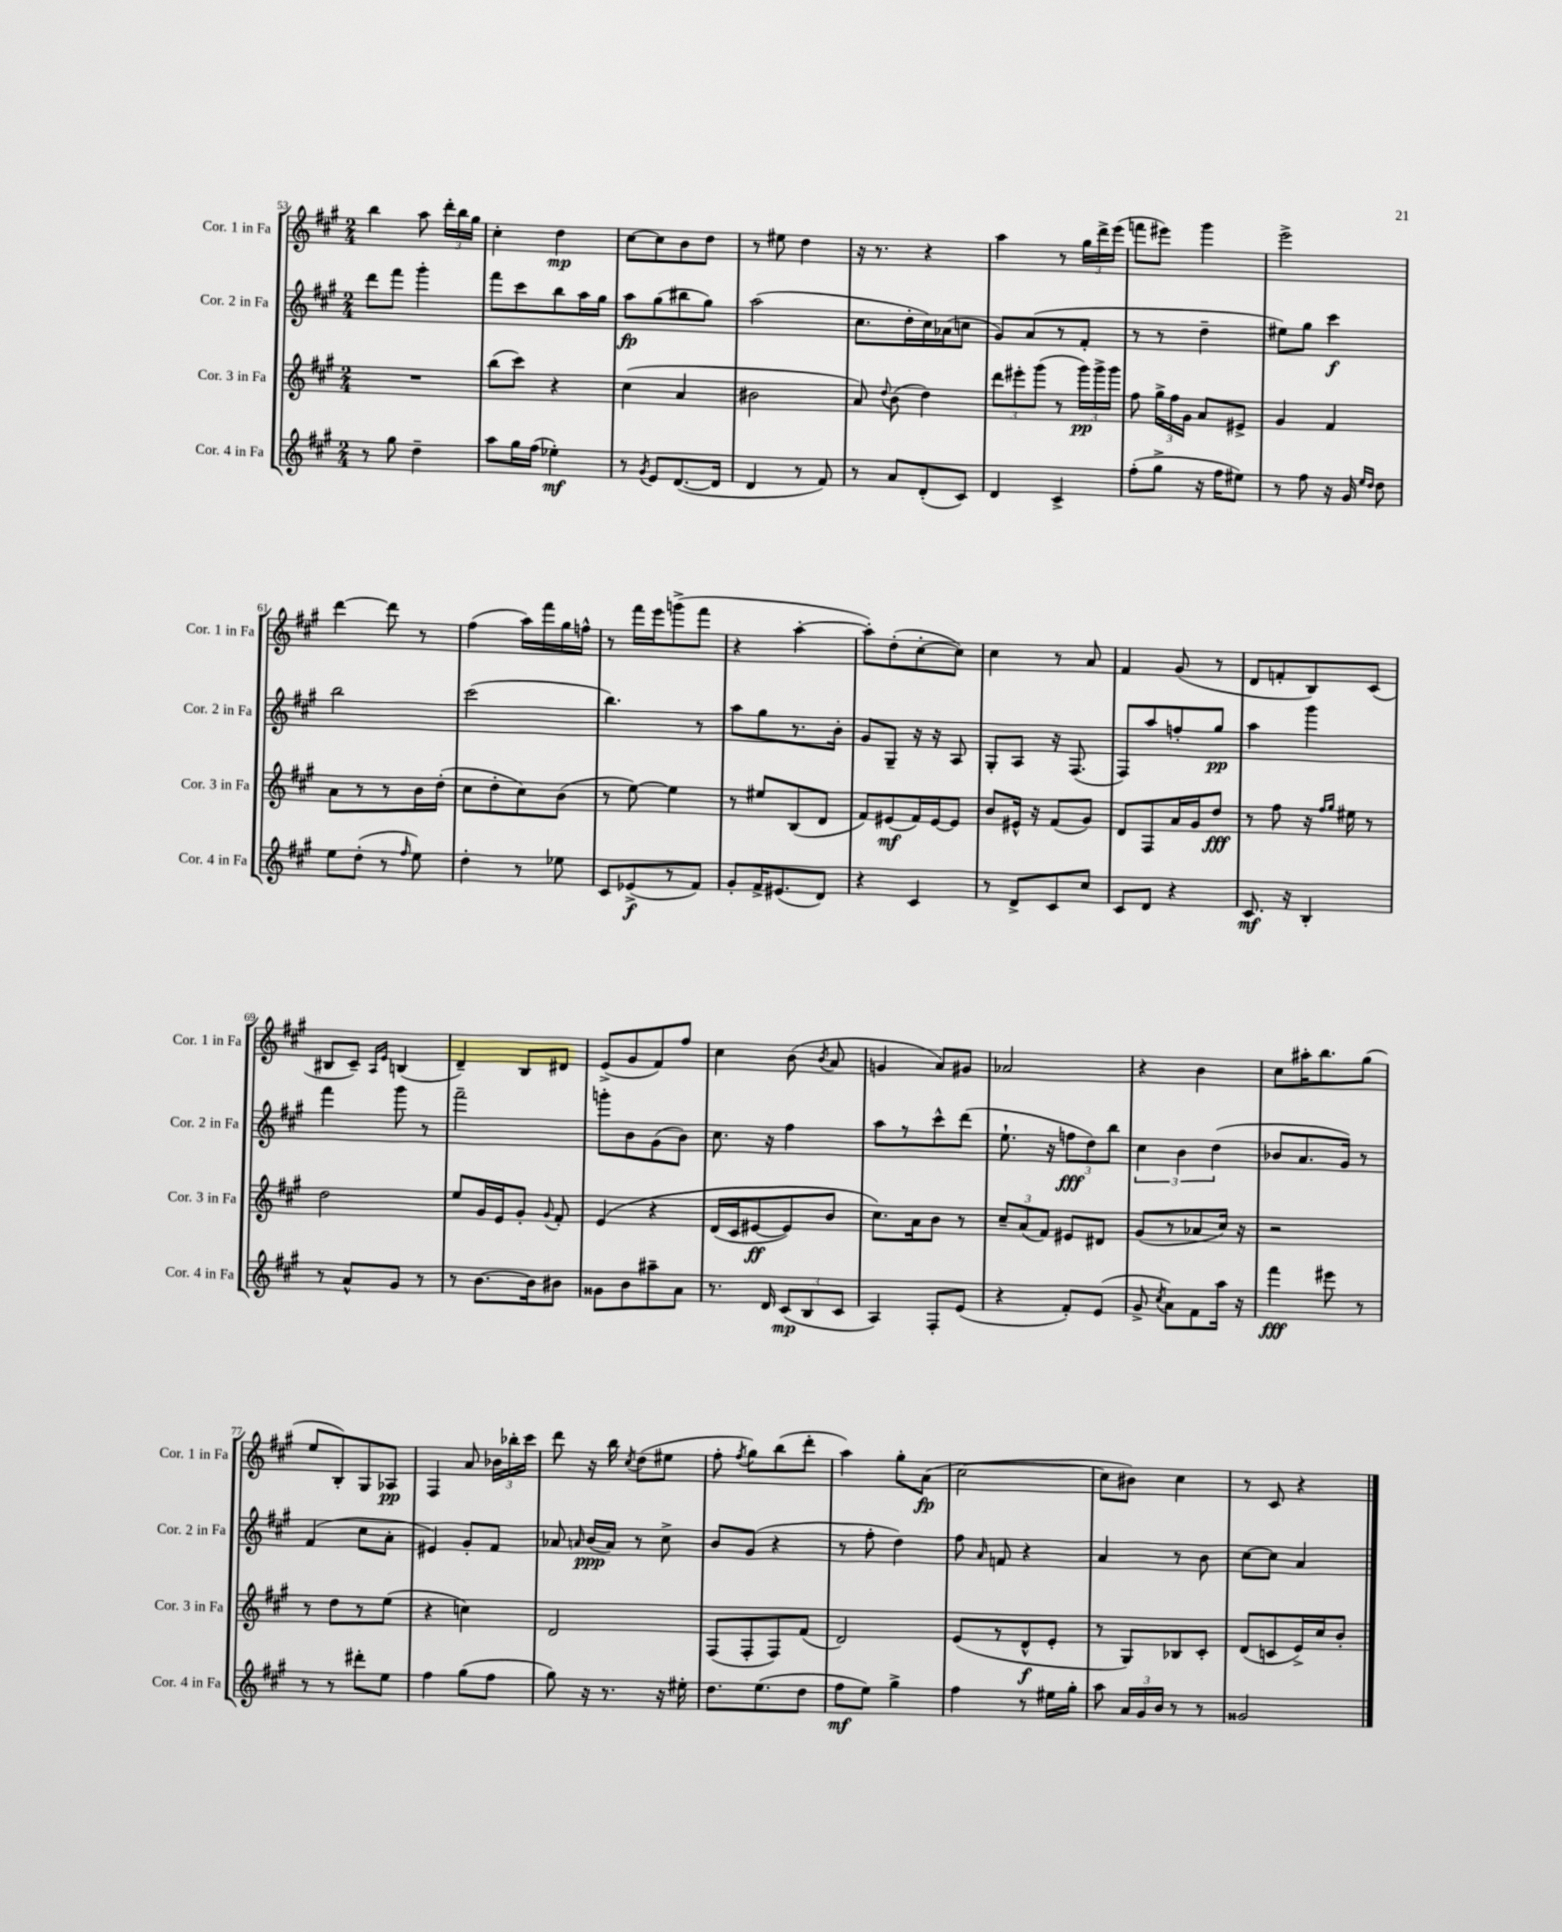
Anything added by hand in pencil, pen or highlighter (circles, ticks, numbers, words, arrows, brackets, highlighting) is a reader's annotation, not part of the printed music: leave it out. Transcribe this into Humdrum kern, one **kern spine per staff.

**kern	**dynam	**kern	**dynam	**kern	**dynam	**kern	**dynam
*part4	*part4	*part3	*part3	*part2	*part2	*part1	*part1
*staff4	*staff4	*staff3	*staff3	*staff2	*staff2	*staff1	*staff1
*I"Cor. 4 in Fa	*	*I"Cor. 3 in Fa	*	*I"Cor. 2 in Fa	*	*I"Cor. 1 in Fa	*
*I'Cor. 4 in Fa	*	*I'Cor. 3 in Fa	*	*I'Cor. 2 in Fa	*	*I'Cor. 1 in Fa	*
*clefG2	*	*clefG2	*	*clefG2	*	*clefG2	*
*k[f#c#g#]	*	*k[f#c#g#]	*	*k[f#c#g#]	*	*k[f#c#g#]	*
*M2/4	*	*M2/4	*	*M2/4	*	*M2/4	*
=53	=53	=53	=53	=53	=53	=53	=53
8r	.	2r	.	8ddd\L	.	4bb\	.
8gg#\	.	.	.	8fff#\J	.	.	.
4dd~\	.	.	.	4ggg#'\	.	8aa\	.
.	.	.	.	.	.	24ddd'\LL	.
.	.	.	.	.	.	24bb\	.
.	.	.	.	.	.	24gg#\JJ	.
=54	=54	=54	=54	=54	=54	=54	=54
8aa\L	.	(8bb\L	.	8fff#\L	.	4cc#'\	.
16gg#\L	.	8ccc#\J)	.	8ccc#\	.	.	.
(16ff#\JJ	.	.	.	.	.	.	.
4ee-X'\)	mf	4r	.	8bb\	.	4dd\	mp
.	.	.	.	16aa\L	.	.	.
.	.	.	.	16gg#\JJ	.	.	.
=55	=55	=55	=55	=55	=55	=55	=55
8r	.	(4cc#\	.	8aa\L	fp	[8cc#\L	.
8qg#/	.	.	.	.	.	.	.
8e/L	.	.	.	(8gg#\	.	8cc#\]	.
([8.d/	.	4a/	.	8bb#X\	.	8b\	.
.	.	.	.	8gg#\J)	.	8dd\J	.
16d/Jk]	.	.	.	.	.	.	.
=56	=56	=56	=56	=56	=56	=56	=56
4d/	.	2b#X\	.	(2aa\	.	8r	.
.	.	.	.	.	.	8ee#X\	.
8r	.	.	.	.	.	4dd\	.
8f#/)	.	.	.	.	.	.	.
=57	=57	=57	=57	=57	=57	=57	=57
8r	.	8a/)	.	8.cc#\L	.	16r	.
.	.	.	.	.	.	8.r	.
.	.	8qqdd/	.	.	.	.	.
8a/L	.	(8b\	.	.	.	.	.
.	.	.	.	16dd'\L	.	.	.
(8d'/	.	4dd\)	.	16cc#\)	.	4r	.
.	.	.	.	(16a-X\J	.	.	.
8c#/J)	.	.	.	8ccn\J	.	.	.
=58	=58	=58	=58	=58	=58	=58	=58
4d/	.	12ddd\L	.	8g#/L)	.	4aa\	.
.	.	12eee#X'\	.	.	.	.	.
.	.	.	.	(8a/	.	.	.
.	.	(12ggg#\J	.	.	.	.	.
4c#^/	.	8r	.	8r	.	8r	.
.	.	24ggg#\LL)	pp	8f#'/J	.	24gg#\LL	.
.	.	24ggg#^\	.	.	.	24ddd^\	.
.	.	24ggg#\JJ	.	.	.	(24eee\JJ	.
=59	=59	=59	=59	=59	=59	=59	=59
(8ff#'\L	.	8ff#\	.	8r	.	8fffn\L	.
8gg#^\J	.	24gg#^\LL	.	8r	.	8eee#X\J)	.
.	.	24ff#\	.	.	.	.	.
.	.	24g#\JJ	.	.	.	.	.
16r	.	8a/L	.	4dd~\	.	4ggg#\	.
16ff#\KL	.	.	.	.	.	.	.
8ee#X\J)	.	8e#X^/J	.	.	.	.	.
=60	=60	=60	=60	=60	=60	=60	=60
8r	.	4g#/	.	8ee#X\L)	.	2eee^\	.
8ff#\	.	.	.	8gg#\J	.	.	.
16r	.	4f#/	.	4ccc#\	f	.	.
16g#/	.	.	.	.	.	.	.
16qqee/LL	.	.	.	.	.	.	.
16qqdd/JJ	.	.	.	.	.	.	.
8dd\	.	.	.	.	.	.	.
!!LO:LB:g=z
=61	=61	=61	=61	=61	=61	=61	=61
8ee\L	.	8a\L	.	2bb\	.	[4ddd\	.
(8dd'\J	.	8r	.	.	.	.	.
8r	.	8r	.	.	.	8ddd\]	.
16qqff#/	.	.	.	.	.	.	.
8ee\)	.	16b\L	.	.	.	8r	.
.	.	(16dd'\JJ	.	.	.	.	.
=62	=62	=62	=62	=62	=62	=62	=62
4dd'\	.	8cc#\L	.	(2ccc#\	.	(4ff#\	.
.	.	8dd'\	.	.	.	.	.
8r	.	8cc#\)	.	.	.	16aa\LL)	.
.	.	.	.	.	.	16fff#\	.
8ee-X\	.	(8b\J	.	.	.	16gg#\	.
.	.	.	.	.	.	16ffn^^\JJ	.
=63	=63	=63	=63	=63	=63	=63	=63
8c#/L	.	8r	.	4.bb\)	.	8r	.
(8e-X^/	f	[8ee\)	.	.	.	16fff#\LL	.
.	.	.	.	.	.	16eee\J	.
8r	.	4ee\]	.	.	.	(8gggn^\	.
8f#/J)	.	.	.	8r	.	8fff#\J	.
=64	=64	=64	=64	=64	=64	=64	=64
8g#'/L	.	8r	.	8aa\L	.	4r	.
16f#^/K	.	8ee#X/L	.	8gg#\	.	.	.
(8.e#X/	.	.	.	.	.	.	.
.	.	(8B/	.	8.r	.	[4aa'\	.
8d/J)	.	8d/J	.	.	.	.	.
.	.	.	.	16b'\Jk	.	.	.
=65	=65	=65	=65	=65	=65	=65	=65
4r	.	8f#/L)	.	8g#/L	.	8aa'\L])	.
.	.	(8e#X/	mf	8G#~/J	.	(8dd'\	.
4c#/	.	16f#/L)	.	16r	.	[8cc#'\	.
.	.	[16e#/J	.	16r	.	.	.
.	.	8e#/J]	.	8A/	.	8cc#\J])	.
=66	=66	=66	=66	=66	=66	=66	=66
8r	.	8b/L	.	8G#'/L	.	4cc#\	.
8d^/L	.	16e#X^^/Jk	.	8A/J	.	.	.
.	.	16r	.	.	.	.	.
8c#/	.	(8f#/L	.	16r	.	8r	.
.	.	.	.	(8.F#/	.	.	.
8cc#/J	.	8g#/J)	.	.	.	8a/	.
=67	=67	=67	=67	=67	=67	=67	=67
8c#/L	.	8d/L	.	8F#/L)	.	4f#/	.
8d/J	.	8F#/	.	8aa/	.	.	.
4r	.	16a/L	.	8ffn'/	.	(8g#/	.
.	.	16g#/J	.	.	.	.	.
.	.	8dd/J	fff	8gg#/J	pp	8r	.
=68	=68	=68	=68	=68	=68	=68	=68
8.c#/	mf	8r	.	4aa\	.	8d/L	.
.	.	8ff#\	.	.	.	8fn'/	.
16r	.	.	.	.	.	.	.
4B'/	.	16r	.	4ggg#\	.	8B/)	.
.	.	16qqff#/LL	.	.	.	.	.
.	.	16qqgg#/JJ	.	.	.	.	.
.	.	16ee#X\	.	.	.	.	.
.	.	8r	.	.	.	(8c#/J	.
!!LO:LB:g=z
=69	=69	=69	=69	=69	=69	=69	=69
8r	.	2dd\	.	4fff#\	.	8B#X/L	.
8a^^/L	.	.	.	.	.	8c#~/J)	.
.	.	.	.	.	.	16qqA/LL	.
.	.	.	.	.	.	16qqe/JJ	.
8g#/J	.	.	.	8ggg#\	.	(4Bn/	.
8r	.	.	.	8r	.	.	.
=70	=70	=70	=70	=70	=70	=70	=70
8r	.	8ee/L	.	2fff#~\	.	4d~/)	.
[8.b\L	.	16g#/L	.	.	.	.	.
.	.	16e/J	.	.	.	.	.
.	.	8g#'/J	.	.	.	8B/L	.
16b\k]	.	.	.	.	.	.	.
.	.	8qqg#/	.	.	.	.	.
8b#X\J	.	8f#'/	.	.	.	8d#X/J	.
=71	=71	=71	=71	=71	=71	=71	=71
8g##X\L	.	(4e/	.	8gggn'\L	.	(8e^/L	.
8b\	.	.	.	8b\	.	8g#/	.
8aa#X~\	.	4r	.	(8g#\	.	8f#/)	.
8a\J	.	.	.	8b\J)	.	8ff#/J	.
=72	=72	=72	=72	=72	=72	=72	=72
8.r	.	(16d/LL	.	8.cc#\	.	4cc#\	.
.	.	16c#/J	.	.	.	.	.
.	.	[8e#X/	ff	.	.	.	.
16d/	.	.	.	16r	.	.	.
(12c#/L	mp	8e#/])	.	4ff#\	.	(8b\	.
12B/	.	.	.	.	.	.	.
.	.	.	.	.	.	8qb/	.
.	.	8b/J	.	.	.	8a/	.
12c#/J	.	.	.	.	.	.	.
=73	=73	=73	=73	=73	=73	=73	=73
4A/)	.	8.cc#\L)	.	8aa\L	.	4gn/	.
.	.	.	.	8r	.	.	.
.	.	16a\k	.	.	.	.	.
8F#'/L	.	8b\J	.	8ccc#^^\	.	8a/L)	.
(8e/J	.	8r	.	(8ddd\J	.	8g#X/J	.
=74	=74	=74	=74	=74	=74	=74	=74
4r	.	12cc#~/L	.	8.ee`\	.	2a-X/	.
.	.	(12a/	.	.	.	.	.
.	.	12f#/J)	.	.	.	.	.
.	.	.	.	16r	.	.	.
8f#'/L)	.	8e#X/L	.	12ffn\L	fff	.	.
.	.	.	.	12dd\)	.	.	.
(8e/J	.	8d#X/J	.	.	.	.	.
.	.	.	.	12bb\J	.	.	.
=75	=75	=75	=75	=75	=75	=75	=75
8g#^/	.	(8g#/L	.	6cc#\	.	4r	.
8qcc#/	.	.	.	.	.	.	.
8a\L)	.	8r	.	.	.	.	.
.	.	.	.	6b\	.	.	.
8f#\	.	8a-X/	.	.	.	4b\	.
.	.	.	.	(6dd\	.	.	.
16aa\Jk	.	16cc#/Jk)	.	.	.	.	.
16r	.	16r	.	.	.	.	.
=76	=76	=76	=76	=76	=76	=76	=76
4fff#\	fff	2r	.	8b-X/L	.	8cc#\L	.
.	.	.	.	8.a/	.	16aa#X'\K	.
.	.	.	.	.	.	8.bb\	.
8eee#X\	.	.	.	.	.	.	.
.	.	.	.	16g#/Jk)	.	.	.
8r	.	.	.	8r	.	(8gg#\J	.
!!LO:LB:g=z
=77	=77	=77	=77	=77	=77	=77	=77
8r	.	8r	.	(4f#/	.	8ee/L	.
8r	.	8dd\L	.	.	.	8B'/)	.
8ddd#X'\L	.	8r	.	8cc#\L	.	8G#/	.
8ee\J	.	(8ee\J	.	8a'\J	.	8A-X/J	pp
=78	=78	=78	=78	=78	=78	=78	=78
4ff#\	.	4r	.	4e#X/)	.	4F#/	.
(8gg#\L	.	4ccn\)	.	8g#'/L	.	8a/	.
8ff#\J	.	.	.	8f#/J	.	24b-X\LL	.
.	.	.	.	.	.	24bb-X'\	.
.	.	.	.	.	.	24ccc#\JJ	.
=79	=79	=79	=79	=79	=79	=79	=79
8gg#\)	.	2d/	.	8a-X/	.	8ddd\	.
.	.	.	.	16qqan/	.	.	.
16r	.	.	.	(16b/LL	ppp	16r	.
8.r	.	.	.	16a/JJ)	.	16bb\	.
.	.	.	.	.	.	8qcc#/	.
.	.	.	.	8r	.	(8dd\L	.
16r	.	.	.	8cc#^\	.	8ee#X\J	.
16ee#X'\	.	.	.	.	.	.	.
=80	=80	=80	=80	=80	=80	=80	=80
8.dd\L	.	(8F#/L	.	8b/L	.	8ff#'\	.
.	.	.	.	.	.	8qff#/	.
.	.	8F#'/	.	(8g#/J	.	8gg#\L)	.
(8.ee\	.	.	.	.	.	.	.
.	.	8F#/)	.	4r	.	(8bb\	.
8dd\J	.	(8f#/J	.	.	.	8ddd'\J	.
=81	=81	=81	=81	=81	=81	=81	=81
8ff#\L	mf	2d/)	.	8r	.	4aa\)	.
8ee\J)	.	.	.	8ff#'\	.	.	.
4gg#^\	.	.	.	4dd\)	.	8gg#'\L	.
.	.	.	.	.	.	(8a\J	fp
=82	=82	=82	=82	=82	=82	=82	=82
4ff#\	.	(8e/L	.	8ff#\	.	[2cc#\	.
.	.	.	.	16qqa/	.	.	.
.	.	8r	.	8fn/	.	.	.
8r	.	8d^^/	f	4r	.	.	.
16ee#X\LL	.	8e'/J	.	.	.	.	.
16gg#'\JJ	.	.	.	.	.	.	.
=83	=83	=83	=83	=83	=83	=83	=83
8aa\	.	8r	.	4a/	.	8cc#\L]	.
24a/LL	.	8G#/L)	.	.	.	8b#X\J)	.
24g#/	.	.	.	.	.	.	.
24b/JJ	.	.	.	.	.	.	.
8r	.	8B-X/	.	8r	.	4cc#\	.
8r	.	8c#'/J	.	8b\	.	.	.
=84	=84	=84	=84	=84	=84	=84	=84
2g##X/	.	(8d/L	.	[8cc#\L	.	8r	.
.	.	8cn/	.	8cc#\J]	.	8c#/	.
.	.	16e^/L)	.	4a/	.	4r	.
.	.	16cc#/J	.	.	.	.	.
.	.	8b'/J	.	.	.	.	.
==	==	==	==	==	==	==	==
*-	*-	*-	*-	*-	*-	*-	*-
